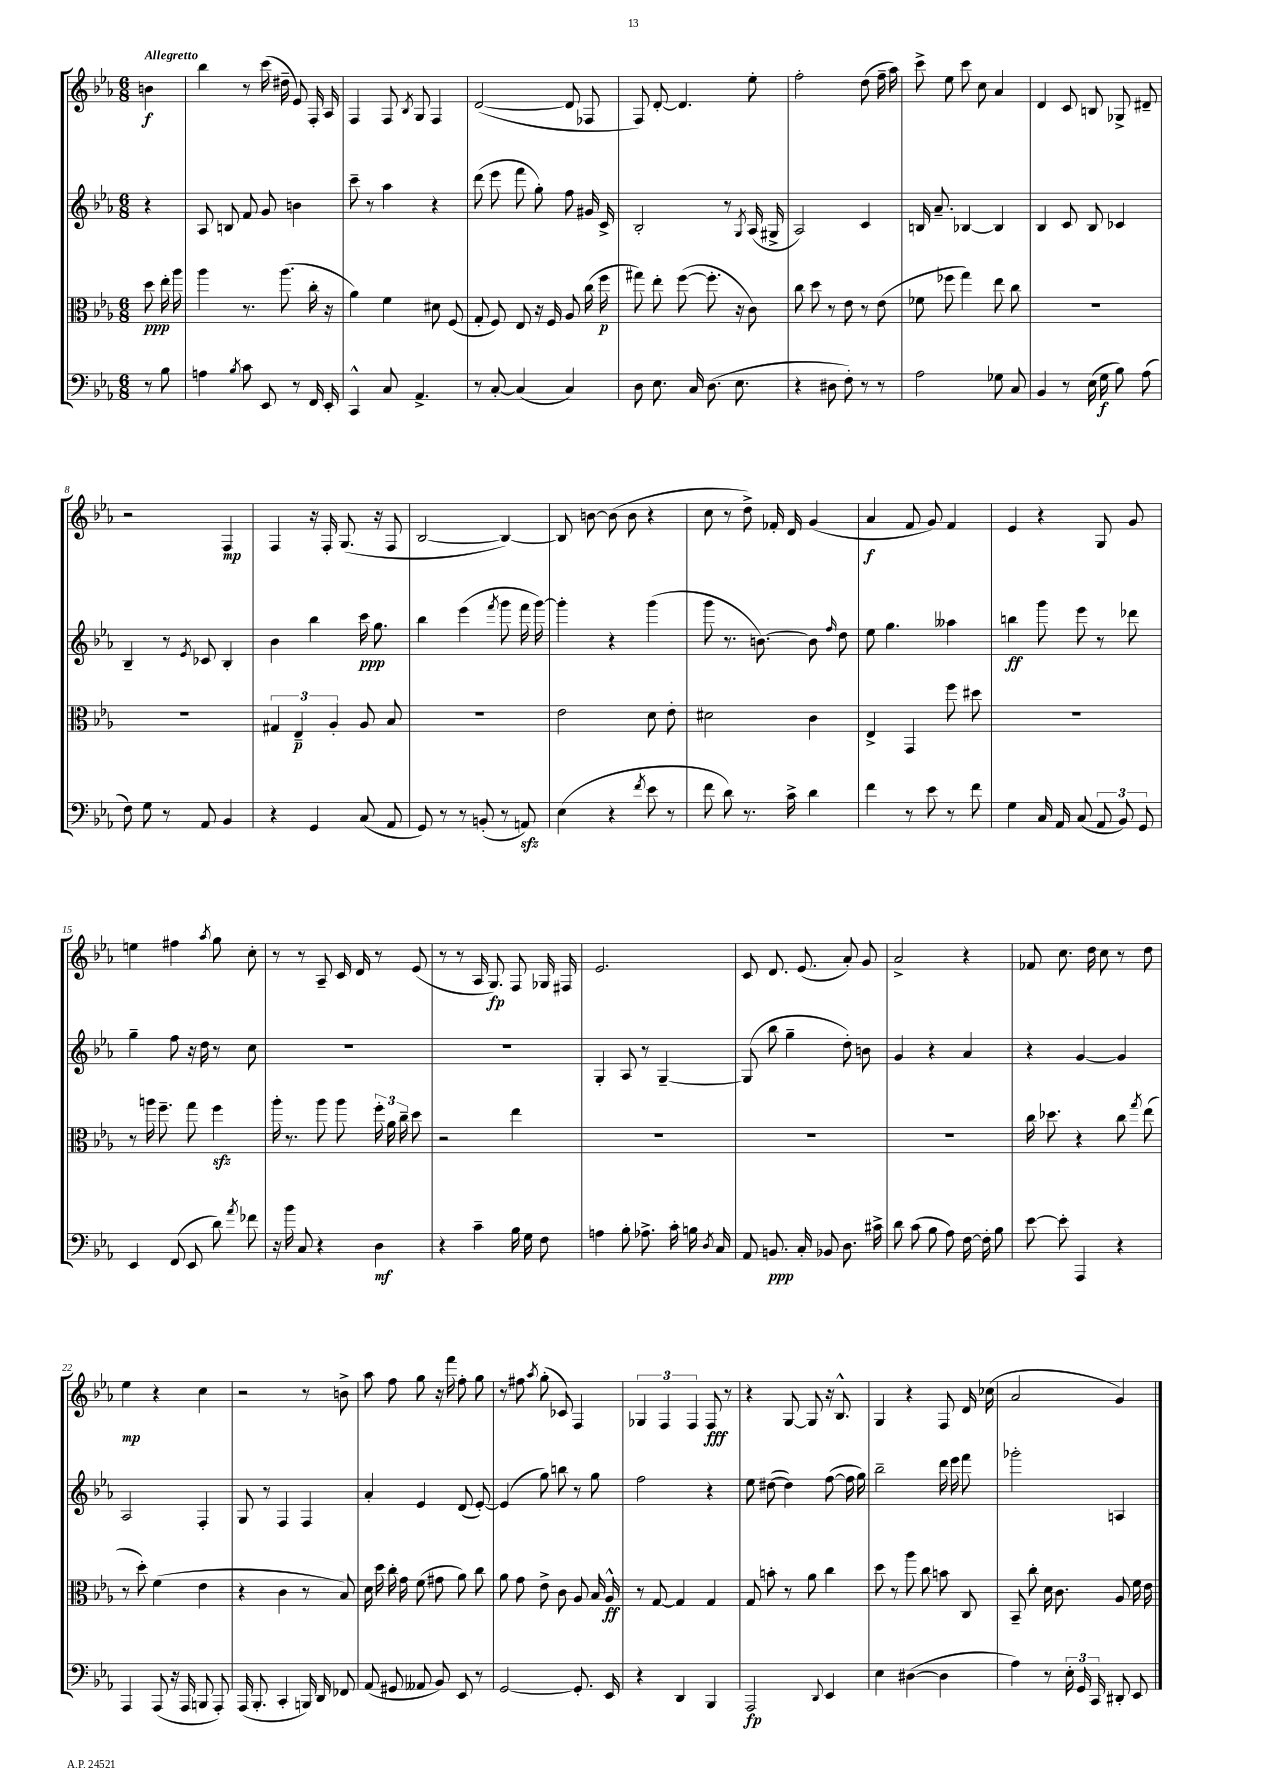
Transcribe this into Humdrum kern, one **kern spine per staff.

**kern	**kern	**kern	**kern
*staff4	*staff3	*staff2	*staff1
*clefF4	*clefC3	*clefG2	*clefG2
*k[b-e-a-]	*k[b-e-a-]	*k[b-e-a-]	*k[b-e-a-]
*M6/8	*M6/8	*M6/8	*M6/8
8r	8dd\	4r	4b\
8B-\	16ee-'\	.	.
.	16aa-\	.	.
=	=	=	=
4A\	4aa-\	8A-/	4bb-\
.	.	8B/	.
8qB-/	.	.	.
8c\	8.r	8f/	8r
8EE-/	.	8g/	(16ccc\
.	(8.aa-\	.	16dd#~\
8r	.	4b\	8e-/)
16FF/	16cc'\	.	16F'/
16EE-'/	16r	.	16A-/
=	=	=	=
4CC^^/	4a-\)	8ccc~\	4F/
.	.	8r	.
8C/	4f\	4aa-\	8F/
.	.	.	8qB-/
4.AA-^/	.	.	8G/
.	8d#\	4r	4F/
.	(8F/	.	.
=	=	=	=
8r	8G'/	(8ddd\	([2d/
[8C'/	8F/)	8eee-\	.
(4C/]	8E-/	8fff\	.
.	16r	8gg'\)	.
.	16F/	.	.
4C/)	8A-/	8ff\	8d/]
.	(16cc\	16g#/	8F-/
.	16ff\	16c^/	.
=	=	=	=
8D\	8gg#\)	2B-'/	8F/)
8.E-\	8ee-'\	.	[8d'/
.	([8ff\	.	4.d/]
16C/	.	.	.
(8.D\	8.ff'\]	.	.
.	.	8r	.
8.E-\	16r	.	.
.	.	8qG/	.
.	8c\)	(16A-/	8ee-'\
.	.	16G#^/	.
=	=	=	=
4r	8cc\	2A-/)	2ff'\
.	8dd\	.	.
8D#\	8r	.	.
8F'\)	8e-\	.	.
8r	8r	4c/	(8dd\
8r	(8e-\	.	16ff~\
.	.	.	16aa-\)
=	=	=	=
2A-\	8f-\	16B/	8ccc^\
.	.	8.a-~/	.
.	8ff-\	.	8ee-\
.	4gg\)	[4B-/	8ccc\
.	.	.	8cc\
8G-\	8ee-\	4B-/]	4a-/
8C/	8cc\	.	.
=	=	=	=
4BB-/	2.r	4B-/	4d/
8r	.	8c/	8c/
(16E-\	.	8B-/	8B/
16G\	.	.	.
8B-\)	.	4c-/	8G-^/
(8A-\	.	.	8d#~/
=	=	=	=
8F\)	2.r	4B-~/	2r
8G\	.	.	.
8r	.	8r	.
.	.	8qe-/	.
8AA-/	.	8c-/	.
4BB-/	.	4B-'/	4F/
=	=	=	=
4r	6G#/	4b-\	4F/
.	6E-~/	.	.
4GG/	.	4bb-\	16r
.	.	.	16F'/
.	6A-'/	.	.
.	.	.	(8.G/
(8C/	8A-/	16ccc\	.
.	.	8.gg\	16r
8AA-/	8B-/	.	8F/
=	=	=	=
8GG/)	2.r	4bb-\	[2B-/
8r	.	.	.
8r	.	(4eee-\	.
(8BB'/	.	.	.
.	.	8qfff/	.
8r	.	8ggg\	4B-/_)
8AA/)	.	16fff\	.
.	.	[16ggg\)	.
=	=	=	=
(4E-\	2e-\	4ggg'\]	8B-/]
.	.	.	[8b\
4r	.	4r	(8b\]
.	.	.	8b\
8qf/	.	.	.
8e-\	8d\	(4ggg\	4r
8r	8e-'\	.	.
=	=	=	=
8f\	2d#\	8ggg\	8cc\
8d\)	.	8.r	8r
8.r	.	.	8dd^\)
.	.	[8.b\)	.
.	.	.	16f-'/
16c^\	.	.	16d/
4d\	4c\	8b\]	(4g/
.	.	16qqff/	.
.	.	8dd\	.
=	=	=	=
4f\	4E-^/	8ee-\	4a-/
.	.	4.gg\	.
8r	4GG/	.	8f/
8e-\	.	.	8g/)
8r	8ff\	4aa--\	4f/
8f\	8dd#\	.	.
=	=	=	=
4G\	2.r	4bb\	4e-/
16C/	.	8ggg\	4r
16AA-/	.	.	.
(8C/	.	8eee-\	.
12AA-/	.	8r	8G/
12BB-/)	.	.	.
.	.	8ddd-\	8g/
12GG/	.	.	.
=	=	=	=
4EE-/	8r	4gg~\	4ee\
.	16aa\	.	.
.	8.ff~\	.	.
(8FF/	.	8ff\	4ff#\
8EE-/	8gg\	16r	.
.	.	16dd\	.
.	.	.	8qaa-/
8d\)	4ff\	8r	8gg\
8qa-/	.	.	.
8f-\	.	8cc\	8cc'\
=	=	=	=
16r	16aa-'\	2.r	8r
16b-\	8.r	.	.
8C/	.	.	8r
4r	8aa-\	.	8A-~/
.	8aa-\	.	16c/
.	.	.	16d/
4D\	24ff'\	.	8r
.	24a-\	.	.
.	24cc~\	.	.
.	8dd\	.	(8e-/
=	=	=	=
4r	2r	2.r	8r
.	.	.	8r
4c~\	.	.	16A-/
.	.	.	8.G/)
16B-\	4ee-\	.	8F/
16G\	.	.	.
8F\	.	.	16G-/
.	.	.	16F#/
=	=	=	=
4A\	2.r	4G'/	2.e-/
8B-'\	.	8A-/	.
8.A-^\	.	8r	.
.	.	[4G~/	.
16c'\	.	.	.
16B\	.	.	.
8qD/	.	.	.
16C/	.	.	.
=	=	=	=
8AA-/	2.r	(8G/]	8c/
8.BB/	.	8bb-\	8.d/
.	.	4gg~\	.
16C'/	.	.	(8.e-/
8BB-/	.	.	.
8.D\	.	8dd'\)	8a-'/)
.	.	8b\	8g/
16c#^\	.	.	.
=	=	=	=
8d\	2.r	4g/	2a-^/
(8c\	.	.	.
8B-\	.	4r	.
8A-\)	.	.	.
[16F\	.	4a-/	4r
16F'\]	.	.	.
8B-\	.	.	.
=	=	=	=
[8e-\	16cc\	4r	8f-/
.	8.dd-\	.	.
8e-'\]	.	.	8.cc\
4AAA-/	4r	[4g/	.
.	.	.	16dd\
.	.	.	8cc\
4r	8cc\	4g/]	8r
.	8qgg/	.	.
.	(8ee-\	.	8dd\
=	=	=	=
4AAA-/	8r	2A-/	4ee-\
.	8dd'\)	.	.
(8AAA-/	(4f\	.	4r
16r	.	.	.
16AAA-/	.	.	.
8BBB/	4e-\	4F'/	4cc\
8AAA-'/)	.	.	.
=	=	=	=
(16AAA-/	4r	8G/	2r
8.BBB-'/	.	.	.
.	.	8r	.
4CC'/	4c\	4F/	.
16BBB/)	8r	4F/	8r
16DD/	.	.	.
8FF-/	8B-/)	.	8b^\
=	=	=	=
(8AA-/	16d\	4a-'/	8aa-\
.	16dd\	.	.
8GG#/	16cc'\	.	8ff\
.	16g\	.	.
8AA--/	(8f\	4e-/	8gg\
8BB-/)	8g#\	.	16r
.	.	.	16fff\
8EE-/	8a-\)	(8d/	8ff'\
8r	8cc\	[8e-'/)	8gg\
=	=	=	=
[2GG/	8a-\	(4e-/]	8r
.	8g\	.	8ff#\
.	.	.	8qaa-/
.	8e-^\	8gg\)	(8gg'\
.	8c\	8bb\	8c-/)
8.GG'/]	8A-/	8r	4F/
.	16B-/	8gg\	.
16EE-/	16A-^^/	.	.
=	=	=	=
4r	8r	2ff\	6G-/
.	[8G/	.	.
.	.	.	6F/
4DD/	4G/]	.	.
.	.	.	6F/
4BBB-/	4G/	4r	8F/
.	.	.	8r
=	=	=	=
2AAA-/	8G/	8ee-\	4r
.	8b'\	([8dd#\	.
.	8r	4dd#\])	[8G/
.	8a-\	.	8G/]
8qqDD/	.	.	.
4EE-/	4cc\	([8ff\	16r
.	.	.	8.B-^^/
.	.	16ff\]	.
.	.	16gg\)	.
=	=	=	=
4E-\	8dd\	2bb-~\	4G/
.	8r	.	.
([4D#\	8aa-\	.	4r
.	8cc\	.	.
4D#\]	8b\	16ddd\	8F/
.	.	16eee-\	.
.	8C/	8fff\	16d/
.	.	.	(16cc-\
=	=	=	=
4A-\)	8BB-~/	2ggg-'\	2a-/
.	8cc'\	.	.
8r	16d\	.	.
.	8.c\	.	.
24E-'\	.	.	.
24GG/	.	.	.
24CC/	.	.	.
8DD#'/	8A-/	4A/	4g/)
8EE-/	16f\	.	.
.	16e-\	.	.
==	==	==	==
*-	*-	*-	*-
